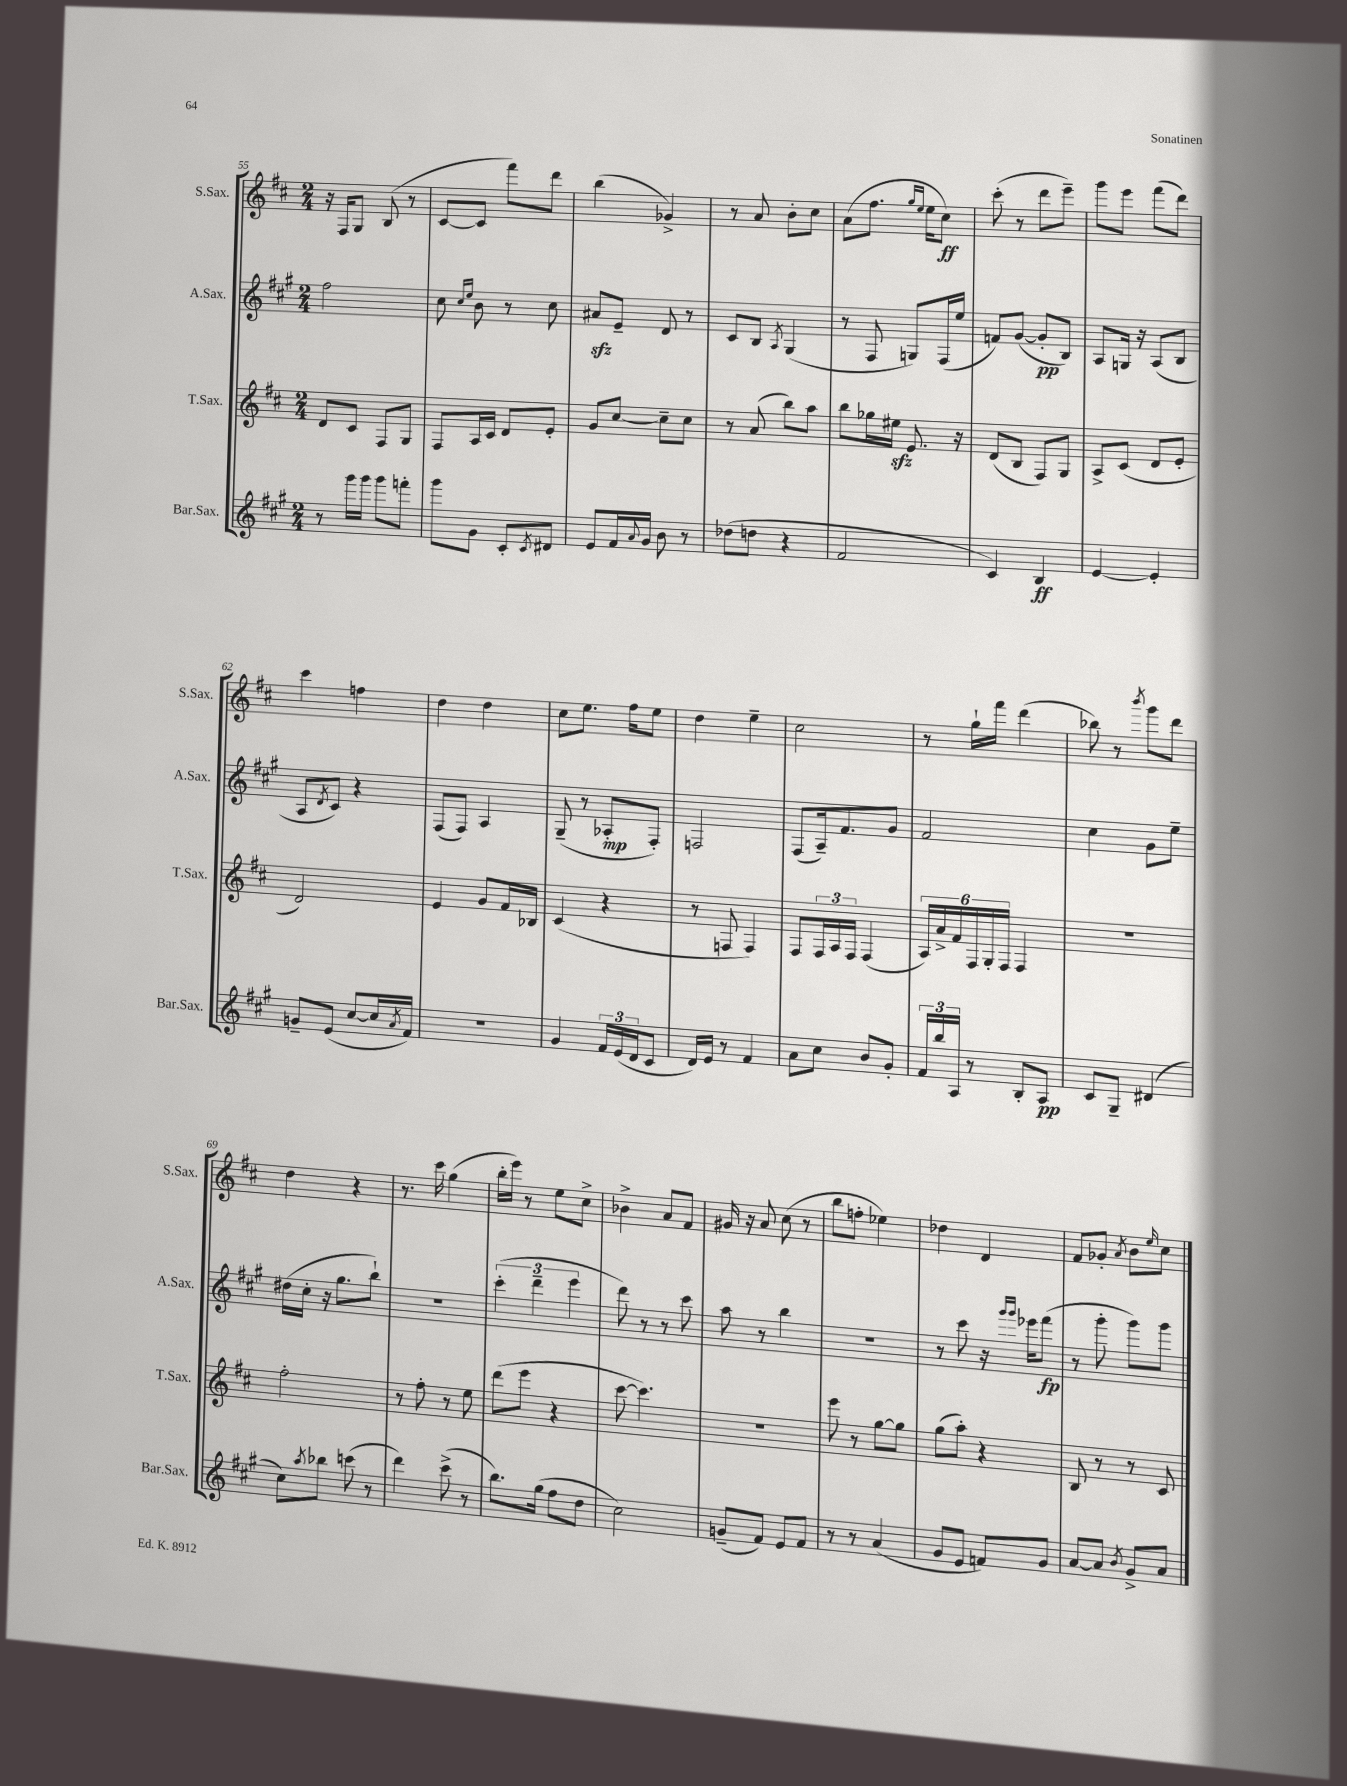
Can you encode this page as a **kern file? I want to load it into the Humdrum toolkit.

**kern	**kern	**kern	**kern
*staff4	*staff3	*staff2	*staff1
*clefG2	*clefG2	*clefG2	*clefG2
*k[f#c#g#]	*k[f#c#]	*k[f#c#g#]	*k[f#c#]
*M2/4	*M2/4	*M2/4	*M2/4
8r	8d/L	2ff#\	16r
.	.	.	16F#/LK
16ggg#\LL	8c#/J	.	8G/J
16ggg#\JJ	.	.	.
8ggg#\L	8F#/L	.	(8B/
8fff'\J	8G/J	.	8r
=	=	=	=
8ggg#\L	8F#/L	8cc#\	[8c#/L
.	.	16qqcc#/LL	.
.	.	16qqee/JJ	.
8g#\J	16A/L	8b\	8c#/]J
.	16c#/JJ	.	.
8c#'/L	8d/L	8r	8fff#\L)
8qc#/	.	.	.
8d#/J	8e'/J	8cc#\	8ddd\J
=	=	=	=
8e/L	8g/L	8a#/L	(4bb\
16f#/L	[8cc#/J	8e~/J	.
8qqa/	.	.	.
16g#/JJ	.	.	.
8b\	8cc#~\]L	8d/	4g-^/)
8r	8cc#\J	8r	.
=	=	=	=
(8dd-\L	8r	8c#/L	8r
8dd\J	(8a/	8B/J	8a/
.	.	8qA/	.
4r	8bb\L)	(4G#/	8b'\L
.	8aa\J	.	8cc#\J
=	=	=	=
2f#/	8bb\L	8r	(8a\L
.	16gg-\L	8F#/	8.ff#\J
.	16ee#\JJ	.	.
.	8.e/	8G/L)	.
.	.	.	16qqgg/LL
.	.	.	16qqee/JJ
.	.	.	16ee\LK
.	.	(16F#/L	8cc#\J)
.	16r	16ee/JJ	.
=	=	=	=
4c#/)	(8d/L	8f/L)	(8ccc#'\
.	8B/J	([8g#/J	8r
4B/	8F#/L)	8g#'/]L	8ddd\L
.	8G/J	8B/J)	8eee~\J)
=	=	=	=
[4e/	8A^/L	8A/L	8ggg\L
.	(8c#/J	16G/Jk	8eee\J
.	.	16r	.
4e'/]	8d/L	(8A/L	(8fff#\L
.	8e'/J	8B/J	8ddd\J)
=	=	=	=
8g~/L	2d/)	8A/L	4ccc#\
.	.	8qd/	.
(8e/J	.	8c#/J)	.
[8cc#/L	.	4r	4ff\
16cc#/]L	.	.	.
8qa/	.	.	.
16f#/JJ)	.	.	.
=	=	=	=
2r	4e/	(8F#/L	4dd\
.	.	8F#/J)	.
.	8g/L	4A/	4dd\
.	16f#/L	.	.
.	16B-/JJ	.	.
=	=	=	=
4g#/	(4c#/	(8G#~/	8cc#\L
.	.	8r	8.ee\J
24f#/LL	4r	8A-'/L	.
(24e/	.	.	.
.	.	.	16ff#\LK
24d/J	.	.	.
8c#/J	.	8F#'/J)	8ee\J
=	=	=	=
16d/LL)	8r	2F/	4dd\
16e/JJ	.	.	.
8r	8F/	.	.
4f#/	4F/)	.	4ee~\
=	=	=	=
8a\L	8F#/L	(8F#/L	2cc#\
8cc#\J	24F#/L	16A~/k)	.
.	24A/	.	.
.	.	8.f#/	.
.	24F#/JJ	.	.
8b/L	(4F#/	.	.
8g#'/J	.	8g#/J	.
=	=	=	=
24f#/LL	24A/LL)	2f#/	8r
24bb/	24a^/	.	.
24A/JJ	24f#/	.	.
8r	24F#/	.	16gg`\LL
.	24G'/	.	.
.	.	.	16fff#\JJ
.	24F#/JJ	.	.
8B'/L	4F#/	.	(4ddd\
8A/J	.	.	.
=	=	=	=
8c#/L	2r	4cc#\	8bb-\)
8G#~/J	.	.	8r
.	.	.	8qbbb/
(4d#/	.	8g#\L	8ggg\L
.	.	8ee~\J	8ddd\J
=	=	=	=
8cc#\L)	2ff#'\	(16dd#\LL	4dd\
.	.	16cc#'\JJ	.
8qaa/	.	.	.
8bb-\J	.	16r	.
.	.	8.gg#\L	.
(8ccc\	.	.	4r
8r	.	8bb`\J)	.
=	=	=	=
4ddd\)	8r	2r	8.r
.	8ff#'\	.	.
.	.	.	16ccc#\
(8ccc#^\	8r	.	(4gg\
8r	8ee\	.	.
=	=	=	=
8.bb\L)	(8ddd\L	(6ccc#'\	16bb'\LL
.	.	.	16eee\JJ)
.	8eee\J	.	8r
.	.	6ddd~\	.
(16gg#\Jk	.	.	.
8ff#\L	4r	.	8ee\L
.	.	6eee\	.
8dd\J	.	.	8cc#^\J
=	=	=	=
2cc#\)	[8ccc#\	8ddd\)	4b-^\
.	4.ccc#\])	8r	.
.	.	8r	8a/L
.	.	8ccc#\	8f#/J
=	=	=	=
(8g~/L	2r	8aa\	16g#/
.	.	.	16r
8f#/J)	.	8r	8a/
8e/L	.	4bb\	(8cc#\
8f#/J	.	.	8r
=	=	=	=
8r	8eee\	2r	8bb\L
8r	8r	.	8ff'\J
(4a/	[8gg\L	.	4ee-\)
.	8gg\]J	.	.
=	=	=	=
8g#/L	(8gg\L	8r	4dd-\
8e/J	8aa'\J)	8ccc#\	.
8f/L)	4r	16r	4d/
.	.	16qqggg#/LL	.
.	.	16qqggg#/JJ	.
.	.	16eee-\LK	.
8g#/J	.	(8fff#\J	.
=	=	=	=
[8a/L	8B/	8r	8f#/L
8a/]J	8r	8ggg#'\	8g-'/J
8qb/	.	.	8qa/
8g#^/L	8r	8ggg#\L)	8b\L
.	.	.	16qqee/
8a/J	8c#/	8ggg#\J	8cc#\J
==	==	==	==
*-	*-	*-	*-
